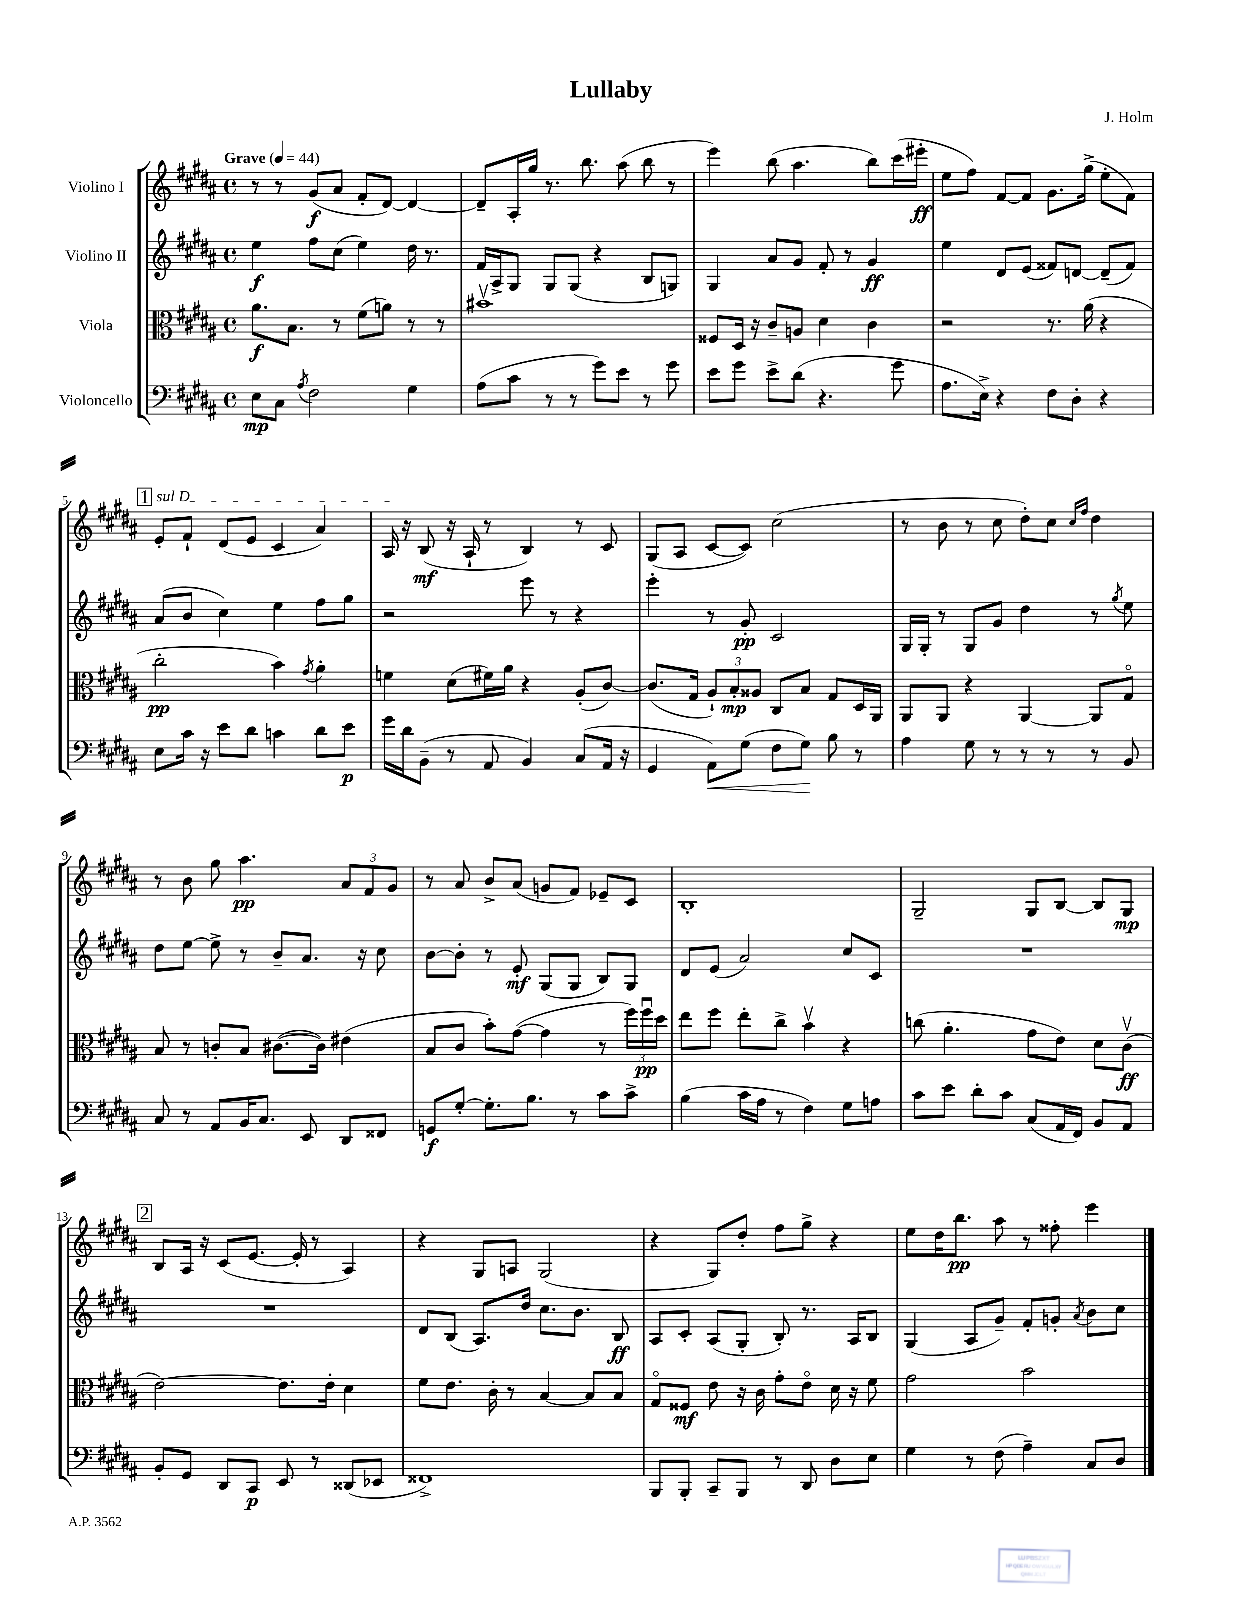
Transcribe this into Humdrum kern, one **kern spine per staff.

**kern	**kern	**kern	**kern
*staff4	*staff3	*staff2	*staff1
*clefF4	*clefC3	*clefG2	*clefG2
*k[f#c#g#d#a#]	*k[f#c#g#d#a#]	*k[f#c#g#d#a#]	*k[f#c#g#d#a#]
*M4/4	*M4/4	*M4/4	*M4/4
*met(c)	*met(c)	*met(c)	*met(c)
*MM44	*MM44	*MM44	*MM44
8E	8.a#	4ee	8r
8C#	.	.	8r
.	8.B	.	.
8qA#	.	.	.
2F#	.	8ff#	(8g#
.	8r	(8cc#	8a#
.	(8f#	4ee)	8f#'
.	8a)	.	[8d#)
4G#	8r	16dd#	4d#_
.	.	8.r	.
.	8r	.	.
=	=	=	=
(8A#	1b#v	16f#	8d#~]
.	.	16A#^	.
8c#	.	8G#	16A#'
.	.	.	16gg#
8r	.	8G#	8.r
8r	.	(8G#	.
.	.	.	8.bb
8g#)	.	4r	.
8e	.	.	(8aa#
8r	.	8B	8bb
8g#	.	8G)	8r
=	=	=	=
8e	8F##	4G#	4eee)
8g#	16D#	.	.
.	16r	.	.
8e^	8c#~	8a#	(8bb
(8d#	8A	8g#	4.aa#
4.r	4d#	8f#'	.
.	.	8r	.
.	4c#	4g#	8bb)
8g#	.	.	(16ccc#
.	.	.	16eee#'
=	=	=	=
8.A#	2r	4ee	8ee
.	.	.	8ff#)
16E^)	.	.	.
4r	.	8d#	[8f#
.	.	(8e	8f#]
8F#	8.r	8f##)	8.g#
8D#'	.	[8d	.
.	(16a#	.	(16gg#^
4r	4r	(8d~]	8ee'
.	.	8f##)	8f#)
=	=	=	=
8E	2cc#'	(8a#	8e'
16c#	.	8b	8f#`
16r	.	.	.
8e	.	4cc#)	(8d#
8d#	.	.	8e
4c	4b)	4ee	4c#
.	8qg#	.	.
8d#	4a#'	8ff#	4a#)
8e	.	8gg#	.
=	=	=	=
16g#	4f	2r	16A#
16d#	.	.	16r
(8BB~	.	.	(8B
8r	(8d#	.	16r
.	.	.	16A#`
8AA#	16f#)	.	8r
.	16a#	.	.
4BB)	4r	8eee	4B)
.	.	8r	.
(8C#	(8A#'	4r	8r
16AA#	[8c#)	.	8c#
16r	.	.	.
=	=	=	=
4GG#	(8.c#]	4eee'	(8G#
.	.	.	8A#
.	16G#	.	.
8AA#)	12A#`)	8r	[8c#
.	12B'	.	.
(8G#	.	8g#'	8c#])
.	12A##	.	.
8F#	8C#	2c#	(2cc#
8G#)	8B	.	.
8B	8G#	.	.
8r	16D#	.	.
.	16AA#	.	.
=	=	=	=
4A#	8AA#	16G#	8r
.	.	16G#'	.
.	8AA#	8r	8b
8G#	4r	8G#	8r
8r	.	8g#	8cc#
8r	[4AA#	4dd#	8dd#')
8r	.	.	8cc#
.	.	.	16qqcc#
.	.	.	16qqff#
8r	8AA#]	8r	4dd#
.	.	8qgg#	.
8BB	8G#o	8ee	.
=	=	=	=
8C#	8B	8dd#	8r
8r	8r	[8ee	8b
8AA#	8c'	8ee^]	8gg#
16BB	8B	8r	4.aa#
8.C#	.	.	.
.	([8.c#	8b~	.
8EE	.	8.a#	.
.	16c#])	.	.
8DD#	(4e#	.	12a#
.	.	16r	.
.	.	.	12f#
8FF##	.	8cc#	.
.	.	.	12g#
=	=	=	=
8GG	8B	[8b	8r
[8G#'	8c#	8b']	8a#
8.G#']	8b')	8r	8b^
.	([8g#	8e'	(8a#
8.B	.	.	.
.	4g#]	(8G#	8g
8r	.	8G#	8f#)
8c#	8r	8B)	8e-~
8c#^	24ff#)	8G#	8c#
.	24ff#u	.	.
.	24dd#	.	.
=	=	=	=
(4B	8ee	8d#	1B'
.	8ff#	(8e	.
16c#	8ee'	2a#)	.
16A#	.	.	.
8r	8cc#^	.	.
4F#)	4bv	.	.
8G#	4r	8cc#	.
8A	.	8c#	.
=	=	=	=
8c#	(8cc	1r	2G#~
8e	4.a#'	.	.
8d#'	.	.	.
8c#	.	.	.
(8C#	8g#	.	8G#
16AA#	8e)	.	[8B
16FF#)	.	.	.
8BB	8d#	.	8B]
8AA#	(8c#v	.	8G#
=	=	=	=
8BB'	[2e)	1r	8B
8GG#	.	.	16A#
.	.	.	16r
8DD#	.	.	(8c#
8CC#	.	.	[8.e
8EE	8.e]	.	.
.	.	.	16e']
8r	.	.	8r
.	16e'	.	.
(8DD##	4d#	.	4A#)
8EE-	.	.	.
=	=	=	=
1FF##^)	8f#	8d#	4r
.	8.e	(8B	.
.	.	8.A#)	8G#
.	16c#'	.	.
.	8r	.	8A
.	.	16dd#	.
.	[4B	8.cc#	(2G#
.	.	8.b	.
.	8B]	.	.
.	8B	8B	.
=	=	=	=
8BBB	8G#o	8A#	4r
8BBB'	8F##	8c#'	.
8CC#~	8e	(8A#	8G#)
8BBB	16r	8G#'	8dd#'
.	16c#	.	.
8r	8g#'	8B')	8ff#
8DD#	8eo	8.r	8gg#^
8D#	16d#	.	4r
.	16r	16A#	.
8E	8f#	8B	.
=	=	=	=
4G#	2g#	(4G#	8ee
.	.	.	16dd#
.	.	.	8.bb
8r	.	8A#	.
(8F#	.	8g#~)	8aa#
4A#~)	2b	8f#'	8r
.	.	8g'	8ff##'
.	.	8qa#	.
8C#	.	8b	4eee
8D#	.	8cc#	.
==	==	==	==
*-	*-	*-	*-
